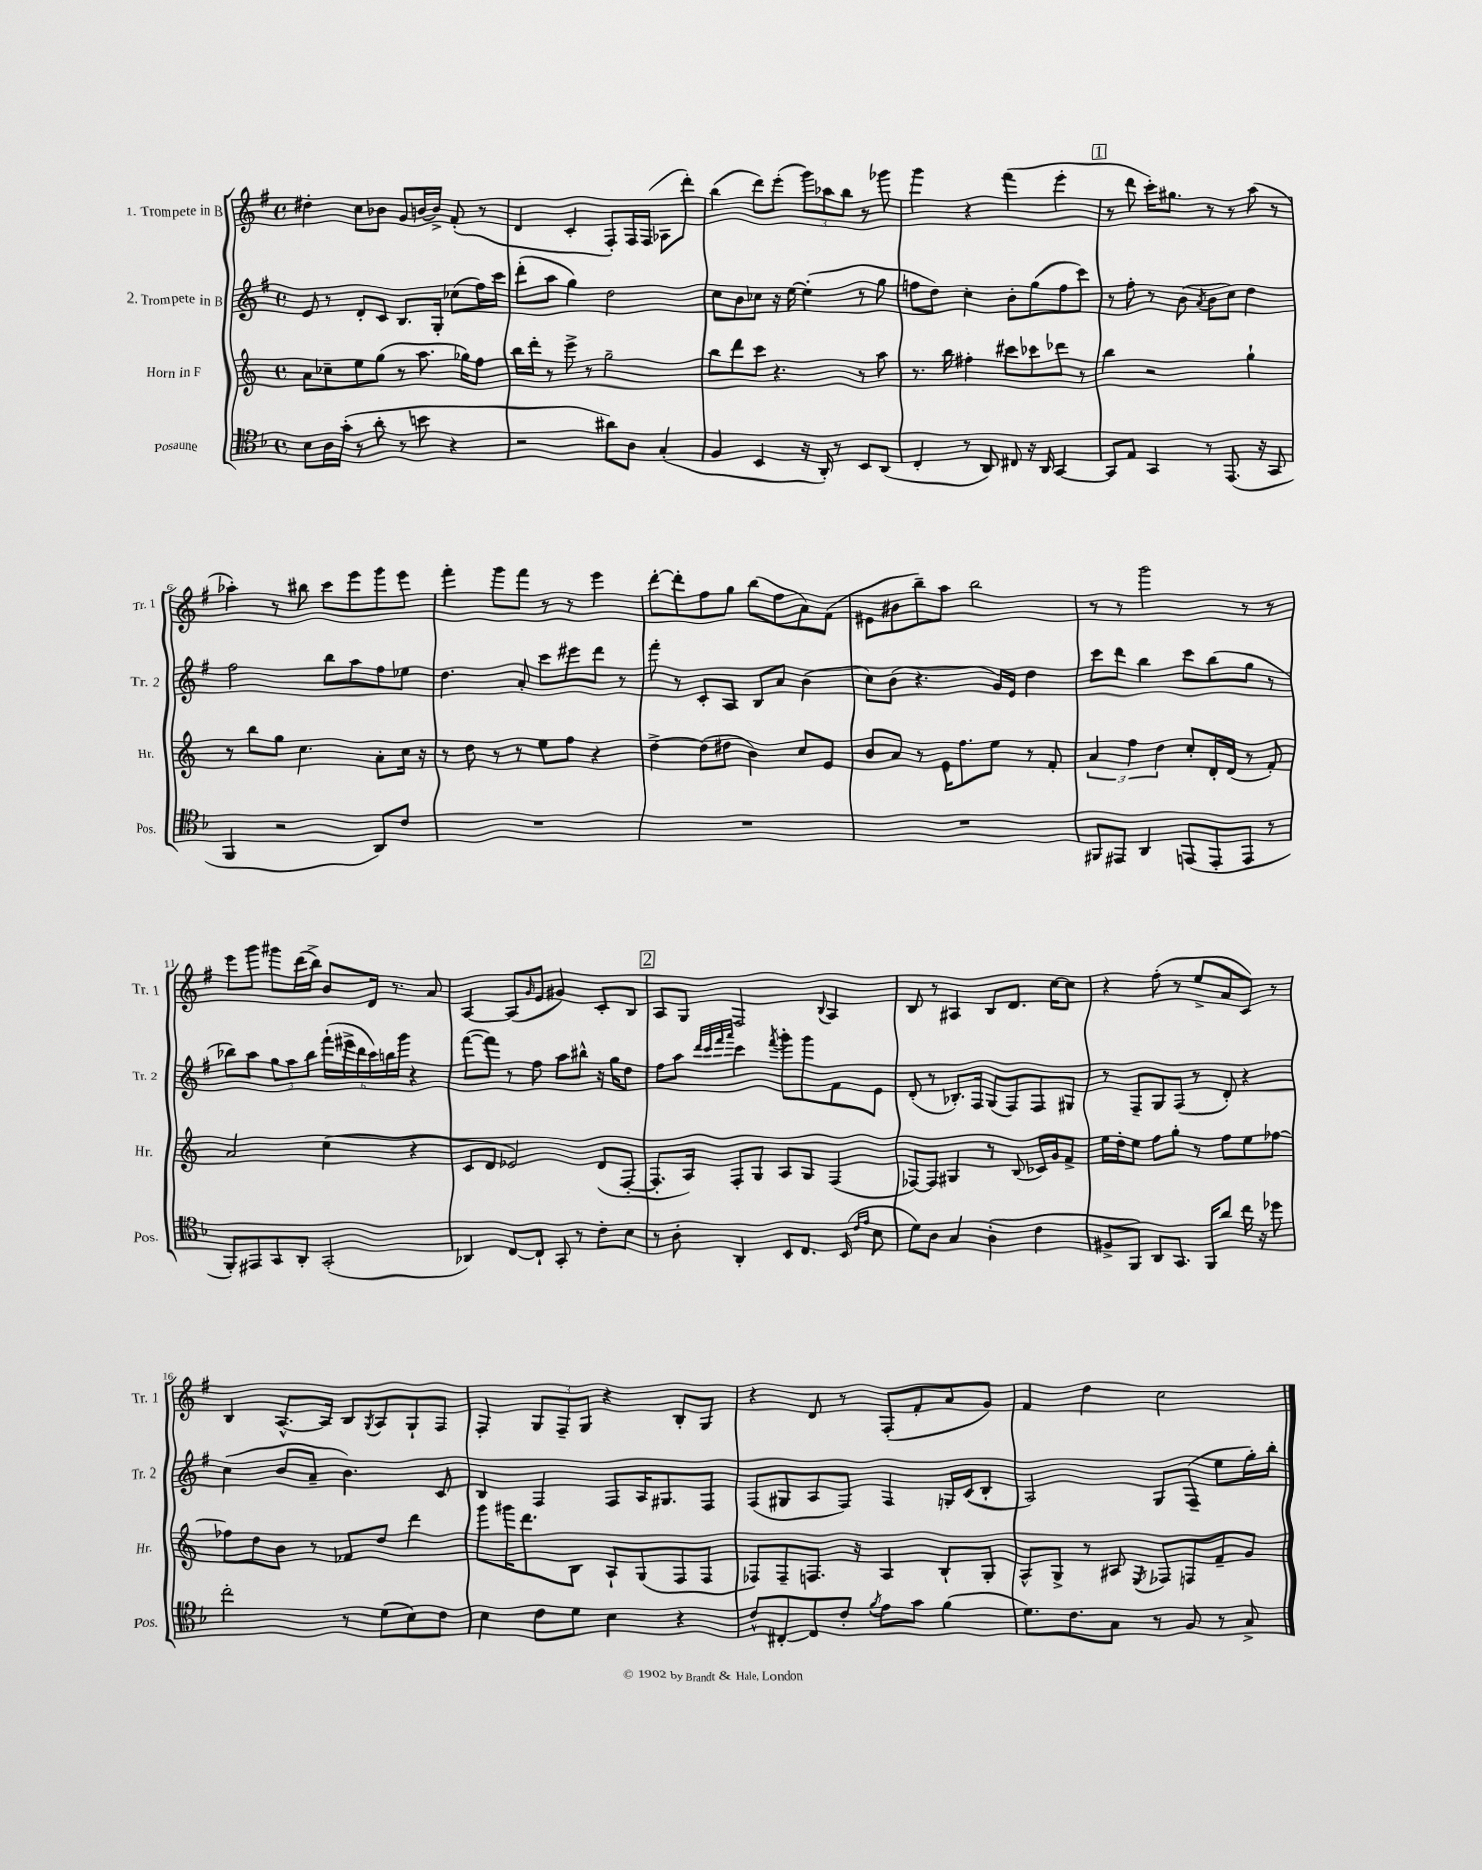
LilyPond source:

<<
\new StaffGroup <<
\new Staff = "s0" \with { instrumentName = "1. Trompete in B" shortInstrumentName = "Tr. 1" } {
    \clef treble \key g \major \defaultTimeSignature \time 4/4
    dis''4-. c''8 bes'8 g'8 b'16~ b'16-> fis'8-.( r8 |
    d'4 c'4-. fis8-.) fis16 fis16( aes8 d'''8-.) |
    b''4( d'''8) e'''8-.( \tuplet 3/2 { g'''8) aes''8 b''8 } r8 ges'''8 |
    g'''4 r4 fis'''4( e'''4-. |
    \mark \markup { \box "1" } r8 d'''8 c'''16-.) gis''8. r8 r8 a''8( r8 |
    aes''4-.) r8 bis''8 c'''8 e'''8 g'''8 e'''8 |
    fis'''4-. g'''8 fis'''8 r8 r8 e'''4 |
    d'''8~-. d'''8-. fis''8 g''8 b''8( fis''8 a'8) fis'8( |
    eis'8 bis'8 b''8--) a''8 b''2 |
    r8 r8 g'''2 r8 r8 |
    e'''8 g'''8 gis'''8 d'''16( b''16->) b'8 d'16 r8. a'8 |
    a4~ a8( \grace { g'16 } e'8 gis'4) c'8-. b8 |
    \mark \markup { \box "2" } a8 g8 fis2 \appoggiatura { b8 } a4 |
    b8 r8 ais4 b8 d'8. c''16~ c''8 |
    r4 fis''8-.( r8 e''8-> a'8 c'8) r8 |
    b4 a8.~-^ a16 b8 \acciaccatura { g8 } a8 g8-! fis8 |
    fis4-. \tuplet 3/2 { g8 fis8-- g8 } r4 b8-. g8 |
    r4 d'8 r8 fis8-.( fis'8-. a'8 g'8) |
    fis'4 d''4 c''2 \bar "|." |
}
\new Staff = "s1" \with { instrumentName = "2. Trompete in B" shortInstrumentName = "Tr. 2" } {
    \clef treble \key g \major \defaultTimeSignature \time 4/4
    e'8 r8 d'8-. c'8 b8. g16-. ces''8( fis''16) c'''16 |
    d'''8-.( a''8 g''4) d''2 |
    c''8 b'8 ces''8 r16 e''16~ e''4-.( r8 g''8 |
    f''8 d''8) c''4-. b'8-. g''8( f''8 c'''8) |
    \mark \markup { \box "1" } r8 fis''8-. r8 b'8( \acciaccatura { a'8 } b'8 c''8) d''4 |
    fis''2 b''8 a''8 fis''8 ees''8 |
    d''4. a'8-. c'''8 eis'''8 d'''8 r8 |
    fis'''8-. r8 c'8-. a8 b8 a'8 b'4( |
    c''8) b'8( r4. g'16) e'16 d''4 |
    c'''8 d'''8 b''4 c'''8 b''8( g''8 r8 |
    bes''8) a''8 \tuplet 3/2 { g''8 a''8 bes''8 } \tuplet 6/4 { fis'''16-!( eis'''16-> d'''16 c'''16) b''16 g'''16 } r4 |
    fis'''8~( fis'''8) r8 fis''8 a''8 bis''8-^ r16 g''16 d''8 |
    \mark \markup { \box "2" } fis''8 a''8 \grace { d'''32 c'''32 fis'''32 a'''32 } c'''4 \acciaccatura { fis'''8 } g'''8-. g'''8 fis'8 e'8 |
    d'8-.( r8 bes8.-.) fis16 g8( fis8) fis8 gis8 |
    r8 fis8-- g8 fis8( r8 d'8-.) r4 |
    c''4( b'8 a'8-- b'4.) c'8 |
    b4 fis4 fis8 a16 gis8. fis8 |
    fis8( gis8 a8 fis8) fis4 g16-. c'16( b8-. |
    a2) g8 fis8--( e''8 g''16-.) b''16-. \bar "|." |
}
\new Staff = "s2" \with { instrumentName = "Horn in F" shortInstrumentName = "Hr." } {
    \clef treble \key c \major \defaultTimeSignature \time 4/4
    a'8 ces''8-- e''8 g''8( r8 a''8. ges''16) f''8 |
    b''16 d'''16-. r8 e'''8-> r8 g''2-- |
    b''8 d'''8 c'''8 r4. r8 a''8 |
    r8. b''16 fis''4-. cis'''8 ces'''8 des'''8 r8 |
    \mark \markup { \box "1" } b''4 r2 g''4-! |
    r8 b''8 g''8 c''4. a'8-. c''16 r16 |
    r8 d''8 r8 r8 e''8 f''8 r4 |
    d''4~-> d''8( dis''8 b'4) c''8 e'8 |
    b'8 a'8 r8 e'16 f''8. e''8 r8 f'8-. |
    \tuplet 3/2 { a'4 f''4 d''4 } c''8-. d'16-. d'16( r8 f'8-.) |
    a'2 c''4( r4 |
    c'8 d'8 ees'2) d'8( f8~-. |
    \mark \markup { \box "2" } f8.-. a16) f8-. g8 a8 g8 f4( |
    fes8~) fes8 gis4 r8 b8( ces'16) g'16 f'8-> |
    e''16 d''16-. e''8 f''8 g''8-. r8 f''8 e''8 fes''8~ |
    fes''8 d''8 b'8 r8 fes'8 d''8 d'''4 |
    g'''8 gis'''16 d'''8. b8 a8-! g8( f8 f8 |
    fes8) fes8-- f8. r16 a4 b8-! g8-. |
    a8-^ g8-> r8 ais8 \acciaccatura { e8 } fes8 f8 f'8-- g'8 \bar "|." |
}
\new Staff = "s3" \with { instrumentName = "Posaune" shortInstrumentName = "Pos." } {
    \clef tenor \key f \major \defaultTimeSignature \time 4/4
    bes8 a16 g'16-.( r8 a'8-. r8 b'8 r4 |
    r2 ais'8) a8 g4-.( |
    f4 bes,4 r16 a,16-.) r8 bes,8 a,8( |
    c4-. r8 a,8) cis8 r16 a,16 g,4~ |
    \mark \markup { \box "1" } g,8 e8 g,4 r8 e,8.( r16 g,8 |
    f,4 r2 a,8) c'8 |
    R1 |
    R1 |
    R1 |
    fis,8 eis,8 a,4 e,8( e,8-. e,8 r8 |
    f,8-.) eis,8 g,8 a,8-. g,2-.( |
    aes,4) c8~ c8-! g,8-. r8 c'8-. bes8 |
    \mark \markup { \box "2" } r8 a8-. a,4-. bes,8 c8. bes,16( \grace { c'16 e'16 } bes8 |
    d'8) a8 g4 a4-.( c'4 |
    fis8-> f,8) a,8 g,8. f,16 a'8 c''16 r16 des''8 |
    c''2-. r8 d'8( bes8) c'8 |
    bes4 c'8 d'8 bes4 r4 |
    c'8-^ cis8~-. cis8 c'8-. \acciaccatura { f'8 } e'8 g'8 f'4( |
    d'8.) c'8. g8 r8 f8 r8 g8-> \bar "|." |
}
>>
>>
